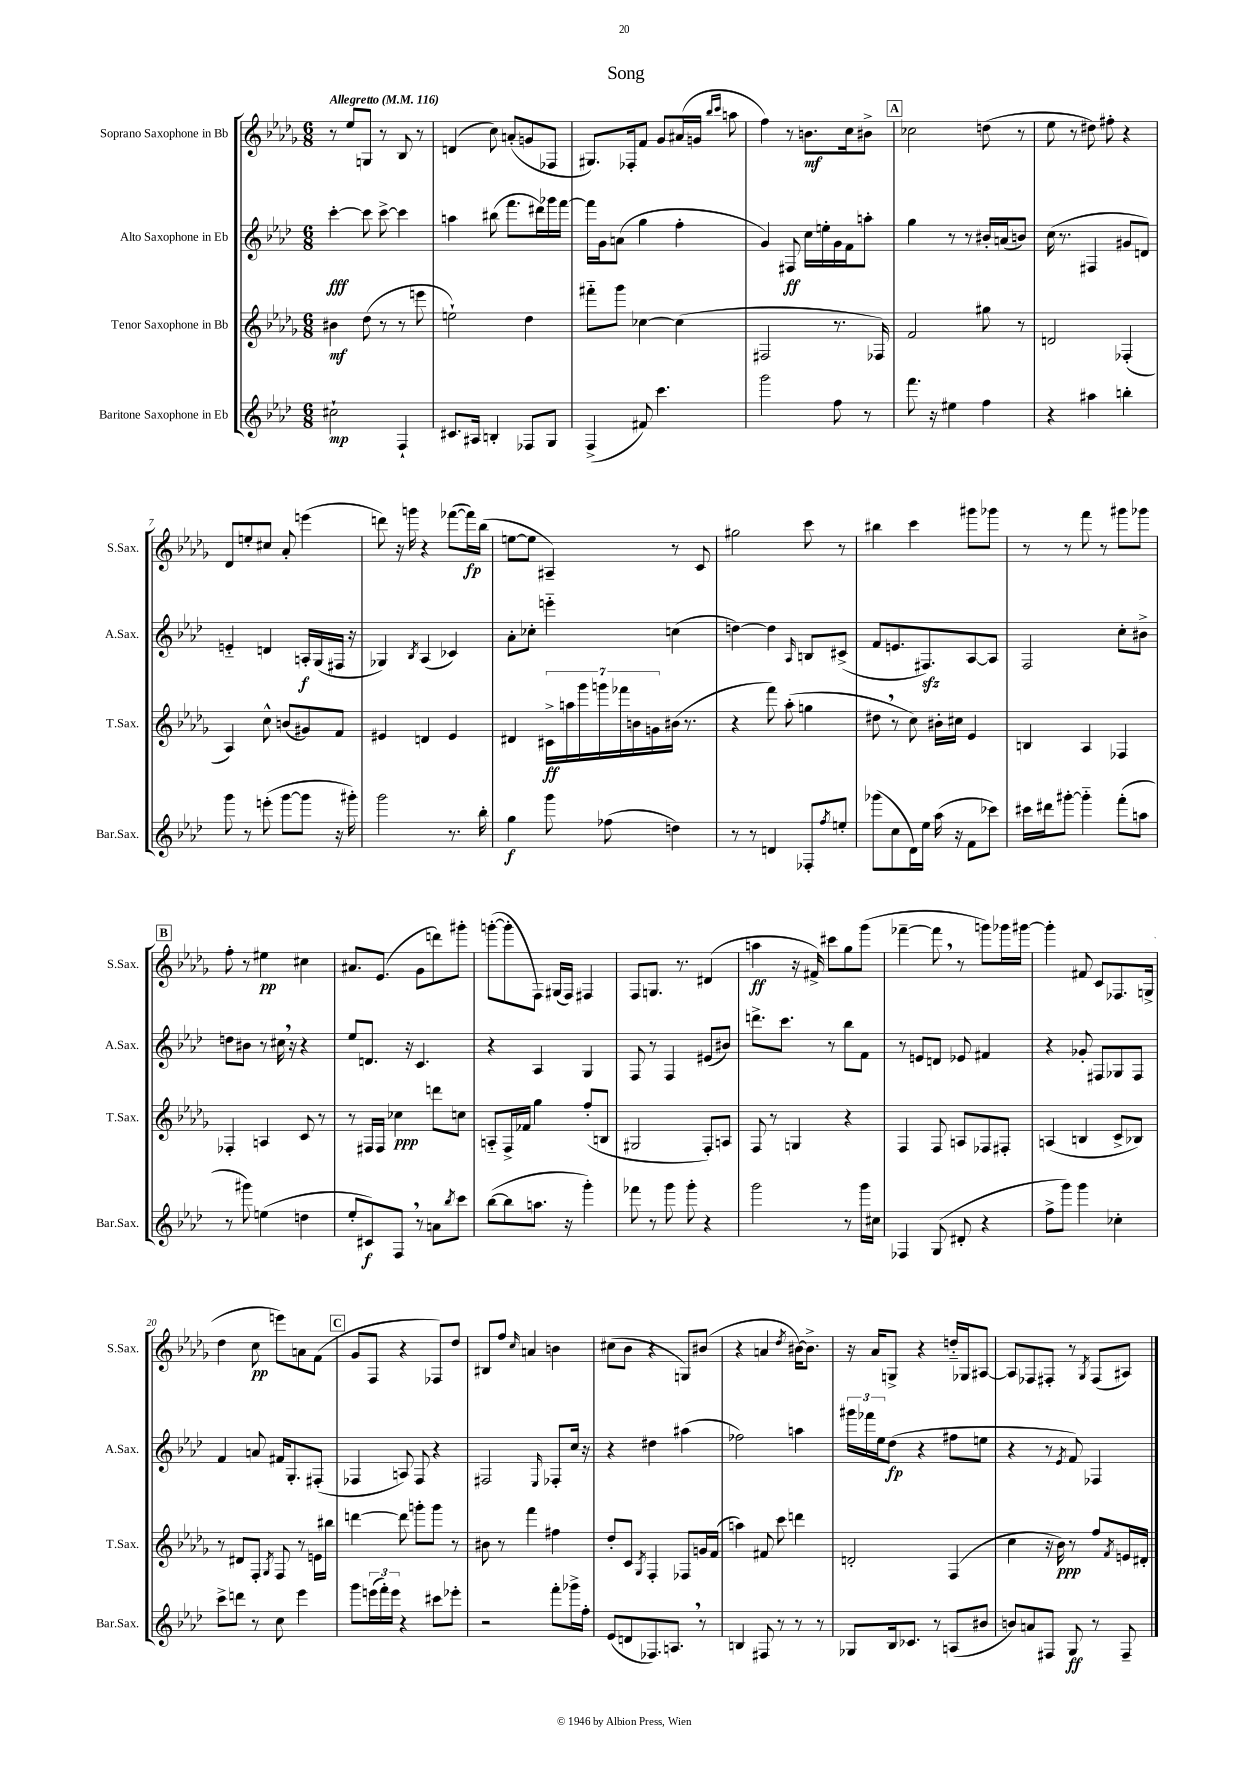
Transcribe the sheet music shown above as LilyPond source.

\header { title = "Song" }
<<
\new StaffGroup <<
\new Staff = "s0" \with { instrumentName = "Soprano Saxophone in Bb" shortInstrumentName = "S.Sax." } {
    \clef treble \key des \major \numericTimeSignature \time 6/8 \tempo "Allegretto" 4 = 116
    r8 ees''8 g8 r8 bes8 r8 |
    d'4( c''8) a'8-.( g'8 fes8 |
    gis8.) fes16-. f'8 ges'8 ais'16( g'16 \grace { bes''16 c'''16 } a''8 |
    f''4) r8 b'8.\mf c''16 bis'8-> |
    \mark \markup { \box "A" } ces''2 d''8( r8 |
    ees''8 r8 dis''8) fis''8-. r4 |
    des'8 e''8-. cis''8 aes'8-. e'''4( |
    d'''8) r16 g'''16 r4 fes'''8~( fes'''16\fp) bes''16( |
    e''8~ e''8 ais4--) r8 c'8 |
    gis''2 c'''8 r8 |
    bis''4 c'''4 gis'''8 ges'''8 |
    r8 r8 f'''8 r8 gis'''8 ges'''8 |
    \mark \markup { \box "B" } f''8-. r8 eis''4\pp cis''4 |
    ais'8. ees'8.( ges'8 d'''8) gis'''8-. |
    g'''8~-.( g'''8-. f8) gis16( f16) fis4 |
    f8 g8. r8. dis'4( |
    a''4\ff r16 fis'16->) cis'''8 ges''8 ges'''8( |
    fes'''4~-- fes'''8 \breathe r8 g'''8) ges'''16 gis'''16~ |
    gis'''4-. fis'8 c'8 fes8. g16->( |
    des''4 c''8\pp e'''8) a'8 f'8( |
    \mark \markup { \box "C" } ges'8 f8 r4 fes8) des''8 |
    bis8 f''8 \grace { c''16 } a'4 b'4 |
    cis''8( bes'8 r4 g8) bis'8( |
    r4 a'4 \acciaccatura { des''8 } bis'16~) bis'8.-> |
    r16 aes'16 g8-> r4 d''16-_ ges16 ais8~ |
    ais8 fes8 fis8-. r8 \acciaccatura { ges8 } fis8( ais8) \bar "|." |
}
\new Staff = "s1" \with { instrumentName = "Alto Saxophone in Eb" shortInstrumentName = "A.Sax." } {
    \clef treble \key aes \major \numericTimeSignature \time 6/8
    c'''4~-.\fff c'''8 c'''8~-> c'''4 |
    a''4 bis''8( f'''8. dis'''16) ges'''16 f'''16~ |
    f'''16 g'16 a'8( g''4 f''4-. |
    g'4) fis8\ff c''16 e''16-. g'16 f'16 a''8-. |
    \mark \markup { \box "A" } g''4 r8 r8 bis'16-. a'16( b'8) |
    c''16( r8. fis4 gis'8 d'8) |
    e'4-_ d'4 a16-.\f g16( fis16 r16 |
    ges4) \acciaccatura { bes8 } aes4( ces'4) |
    aes'8-. ces''8-. e'''4-_ c''4( |
    d''4~) d''4 \grace { aes16 } b8 cis'8->( |
    f'8 e'8. fis8.\sfz) aes8~ aes8 |
    f2 c''8-. bis'8-> |
    \mark \markup { \box "B" } d''8 bis'8 r8 cis''16 \breathe r16 r4 |
    ees''8 d'8. r16 c'4. |
    r4 aes4 g4 |
    f8 r8 f4 eis'8( bis'8) |
    d'''8.-> c'''8. r8 bes''8 f'8 |
    r8 e'8 d'8 ees'8 fis'4 |
    r4 ges'8-. fis8 ges8 fis8 |
    f'4 a'8 fis'16 g8.-. fis8-.( |
    \mark \markup { \box "C" } fes4 a8) fes8 r4 |
    fis2 \grace { ees16 } fes8-. c''16 r16 |
    r4 dis''4 ais''4( |
    fes''2) a''4 |
    \tuplet 3/2 { gis'''16 fes'''16 ees''16 } des''8\fp( r4 fis''8 e''8 |
    r4 r8 \acciaccatura { ees'8 } f'8) fes4 \bar "|." |
}
\new Staff = "s2" \with { instrumentName = "Tenor Saxophone in Bb" shortInstrumentName = "T.Sax." } {
    \clef treble \key des \major \numericTimeSignature \time 6/8
    bis'4\mf des''8( r8 r8 e'''8 |
    e''2-!) des''4 |
    fis'''8-_ ges'''8 ces''4~ ces''4( |
    fis2 r8. fes16) |
    \mark \markup { \box "A" } f'2 gis''8 r8 |
    d'2 fes4-.( |
    aes4) c''8-^ b'8( gis'8) f'8 |
    eis'4 d'4 eis'4 |
    dis'4 \tuplet 7/4 { cis'16->\ff a''16 ges'''16 g'''16 fes'''16 b'16 g'16 } bis'16( r8. |
    r4 f'''8) aes''8-.( g''4 |
    dis''8 \breathe r8 c''8) bis'16-. cis''16 ees'4 |
    b4 aes4 fes4 |
    \mark \markup { \box "B" } fes4-. a4 c'8 r8 |
    r8 fis16 fis16 ces''4\ppp d'''8 c''8 |
    a8-_ f16-> fes'16 ges''4 f''8-.( b8 |
    gis2 f8-.) a8 |
    f8 r8 g4 r4 |
    f4 f8 a8 fes8 fis8-. |
    a4( b4 c'8-> bes8) |
    r8 dis'8 f8-. \acciaccatura { ges8 } f8 r8 e'16 bis''16 |
    \mark \markup { \box "C" } d'''4~ d'''8 g'''8-. g'''8 r8 |
    bis'8 r8 f'''4 fis''4 |
    des''8-. c'8 \acciaccatura { ges8 } f4-. fes8 g'16 f'16( |
    a''4) fis'8 c'''8 d'''4 |
    d'2-. f4( |
    c''4 r16 bes'16\ppp) r8 f''8 \acciaccatura { f'8 } e'16 dis'16-. \bar "|." |
}
\new Staff = "s3" \with { instrumentName = "Baritone Saxophone in Eb" shortInstrumentName = "Bar.Sax." } {
    \clef treble \key aes \major \numericTimeSignature \time 6/8
    cis''2-!\mp f4-! |
    cis'8. ais16 b4-. fes8 g8 |
    f4->( fis'8) c'''4. |
    g'''2 f''8 r8 |
    \mark \markup { \box "A" } f'''8. r16 eis''4 f''4 |
    r4 ais''4 b''4-. |
    g'''8 r8 e'''8-.( g'''8~ g'''8 r16 gis'''16-.) |
    g'''2 r8. bes''16-. |
    g''4\f g'''8 fes''8( d''4) |
    r8 r8 d'4 fes8-. \acciaccatura { f''8 } e''8-. |
    ges'''8( c''8 des'16) ees''16 aes''16( r16 f'8 ces'''8) |
    cis'''16 dis'''16 gis'''8~-. gis'''4-_ f'''8-.( a''8 |
    \mark \markup { \box "B" } r8 gis'''8) e''4( d''4 |
    ees''8-. cis'8\f) f8 \breathe r8 a'8 \acciaccatura { bes''8 } c'''8 |
    bes''8~( bes''8 a''8. r16 g'''4-.) |
    fes'''8 r8 g'''8 g'''8-. r4 |
    g'''2 r8 g'''16 cis''16 |
    fes4 g8( dis'8-. r4 |
    f''8-> g'''8) g'''4 ces''4-. |
    c'''8-> d'''8 r8 c''8 ees'''4 |
    \mark \markup { \box "C" } g'''8 \tuplet 3/2 { e'''16( f'''16-.) e'''16 } r4 cis'''8 ees'''8-. |
    r2 f'''8-. ges'''16-> f''16-. |
    ees'8( d'8 fes8.) a8. \breathe r8 |
    b4 fis8 r8 r8 r8 |
    ges8 bes16 ces'8. r8 a8( bis'8 |
    b'8) a'8 fis8 g8\ff r8 fis8-- \bar "|." |
}
>>
>>
